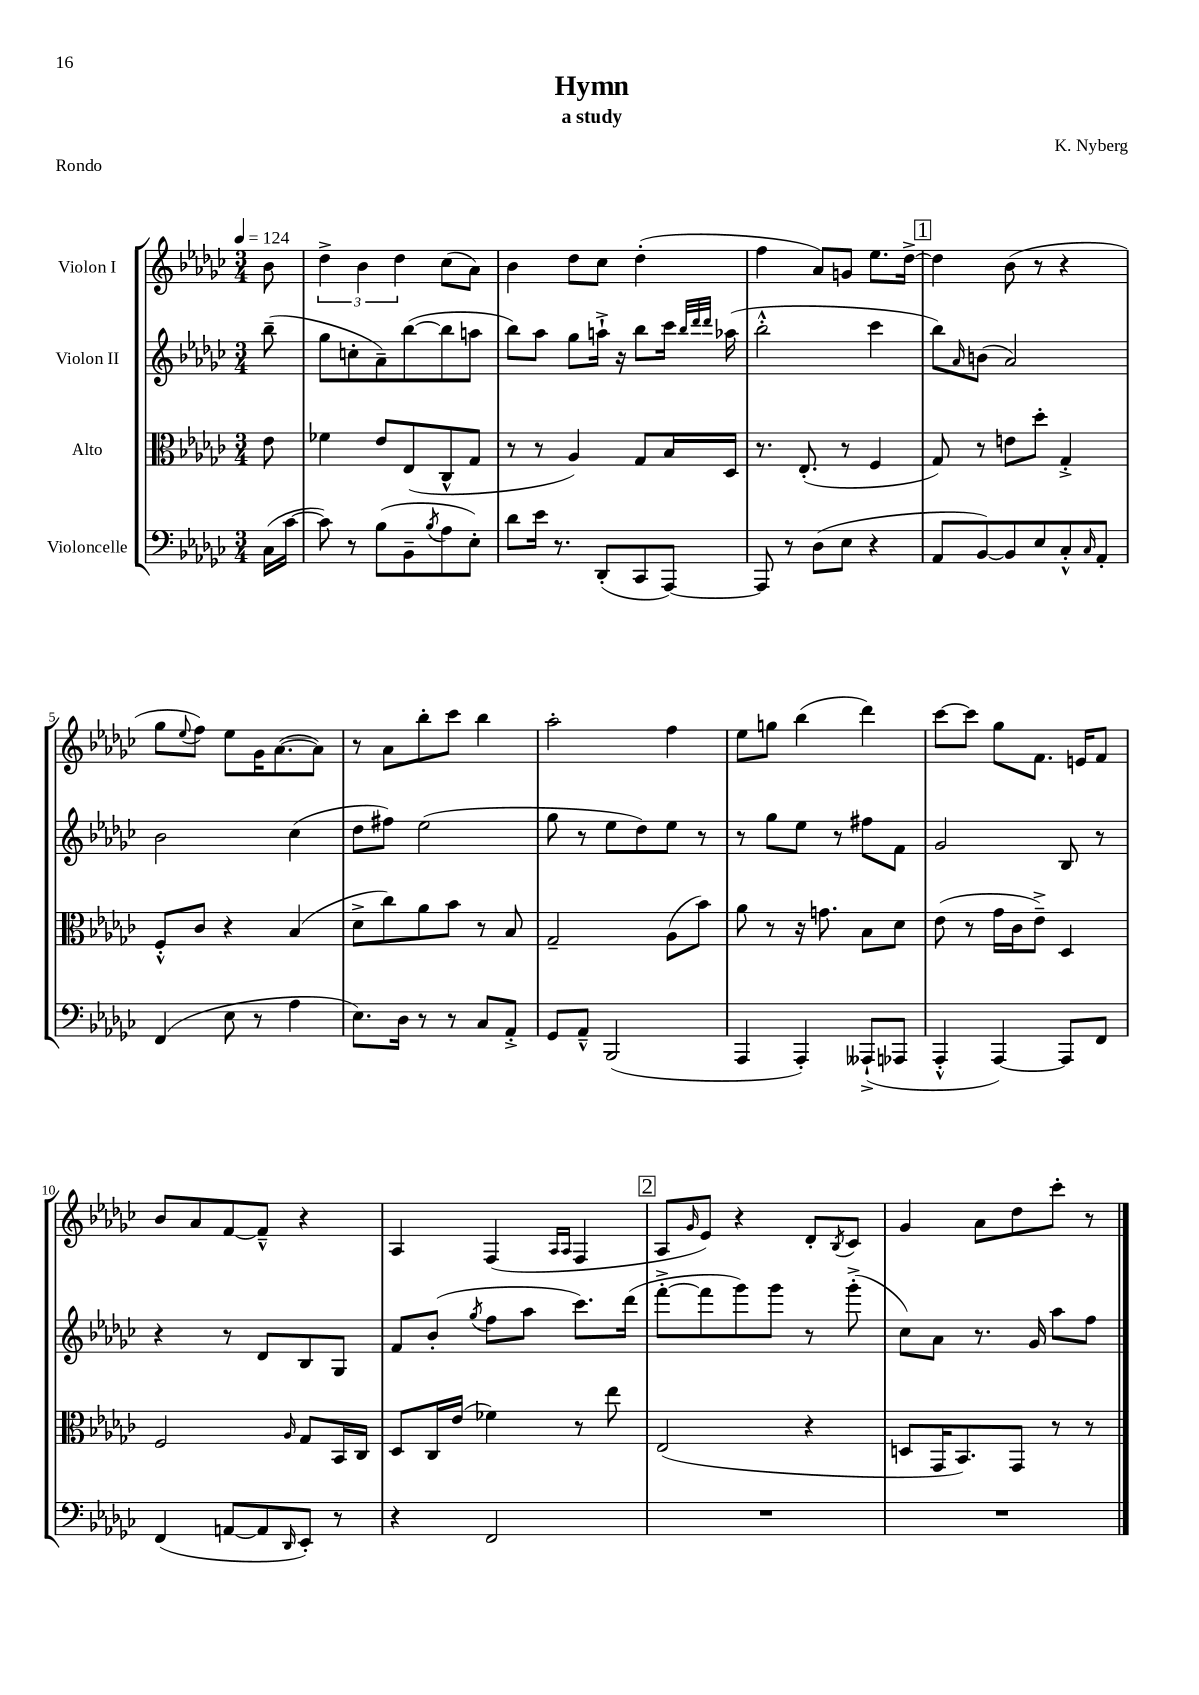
\header { title = "Hymn" composer = "K. Nyberg" subtitle = "a study" piece = "Rondo" }
<<
\new StaffGroup <<
\new Staff = "s0" \with { instrumentName = "Violon I" } {
    \clef treble \key ges \major \numericTimeSignature \time 3/4 \partial 8 \tempo 4 = 124
    bes'8 |
    \tuplet 3/2 { des''4-> bes'4 des''4 } ces''8( aes'8) |
    bes'4 des''8 ces''8 des''4-.( |
    f''4 aes'8) g'8 ees''8. des''16~-> |
    \mark \markup { \box "1" } des''4 bes'8( r8 r4 |
    ges''8 \appoggiatura { ees''8 } f''8) ees''8 ges'16 aes'8.~( aes'8) |
    r8 aes'8 bes''8-. ces'''8 bes''4 |
    aes''2-. f''4 |
    ees''8 g''8 bes''4( des'''4) |
    ces'''8~ ces'''8 ges''8 f'8. e'16 f'8 |
    bes'8 aes'8 f'8~ f'8---^ r4 |
    aes4 f4( \grace { aes16 aes16 } f4 |
    \mark \markup { \box "2" } aes8 \grace { ges'16 } ees'8) r4 des'8-. \acciaccatura { bes8 } ces'8 |
    ges'4 aes'8 des''8 ces'''8-. r8 \bar "|." |
}
\new Staff = "s1" \with { instrumentName = "Violon II" } {
    \clef treble \key ges \major \numericTimeSignature \time 3/4 \partial 8
    bes''8--( |
    ges''8 c''8-. aes'8--) bes''8~( bes''8 a''8 |
    bes''8) aes''8 ges''8 a''16-!-> r16 bes''8 ces'''16 \grace { bes''32 des'''32 des'''32 } aes''16( |
    bes''2-.-^ ces'''4 |
    \mark \markup { \box "1" } bes''8) \grace { aes'16 } b'8( aes'2) |
    bes'2 ces''4( |
    des''8 fis''8) ees''2( |
    ges''8 r8 ees''8 des''8) ees''8 r8 |
    r8 ges''8 ees''8 r8 fis''8 f'8 |
    ges'2 bes8 r8 |
    r4 r8 des'8 bes8 ges8 |
    f'8 bes'8-.( \acciaccatura { ges''8 } f''8 aes''8 ces'''8.) des'''16( |
    \mark \markup { \box "2" } f'''8~-.-> f'''8 ges'''8) ges'''8 r8 ges'''8-.->( |
    ces''8) aes'8 r8. ges'16 aes''8 f''8 \bar "|." |
}
\new Staff = "s2" \with { instrumentName = "Alto" } {
    \clef alto \key ges \major \numericTimeSignature \time 3/4 \partial 8
    ees'8 |
    fes'4 ees'8 ees8( ces8-^ ges8 |
    r8 r8 aes4) ges8 bes16 des16 |
    r8. ees8.-.( r8 f4 |
    \mark \markup { \box "1" } ges8) r8 e'8 des''8-. ges4-.-> |
    f8-.-^ ces'8 r4 bes4( |
    des'8-> ces''8) aes'8 bes'8 r8 bes8 |
    ges2-- aes8( bes'8) |
    aes'8 r8 r16 g'8. bes8 des'8 |
    ees'8( r8 ges'16 ces'16 ees'8--->) des4 |
    f2 \grace { aes16 } ges8 bes,16 ces16 |
    des8 ces16 ees'16( fes'4) r8 ees''8 |
    \mark \markup { \box "2" } ees2( r4 |
    d8 ges,16 bes,8.) ges,8 r8 r8 \bar "|." |
}
\new Staff = "s3" \with { instrumentName = "Violoncelle" } {
    \clef bass \key ges \major \numericTimeSignature \time 3/4 \partial 8
    ces16( ces'16~ |
    ces'8) r8 bes8( bes,8-- \acciaccatura { bes8 } aes8 ees8-.) |
    des'8 ees'16 r8. des,8-.( ces,8 aes,,8~) |
    aes,,8 r8 des8( ees8 r4 |
    \mark \markup { \box "1" } aes,8 bes,8~) bes,8 ees8 ces8-.-^ \grace { ces16 } aes,8-. |
    f,4( ees8 r8 aes4 |
    ees8.) des16 r8 r8 ces8 aes,8-.-> |
    ges,8 aes,8---^ bes,,2( |
    aes,,4 aes,,4-.) aeses,,8-!->( aes,,8 |
    aes,,4-.-^ aes,,4~) aes,,8 f,8 |
    f,4( a,8~ a,8 \grace { des,16 } ees,8-.) r8 |
    r4 f,2 |
    \mark \markup { \box "2" } R2. |
    R2. \bar "|." |
}
>>
>>
